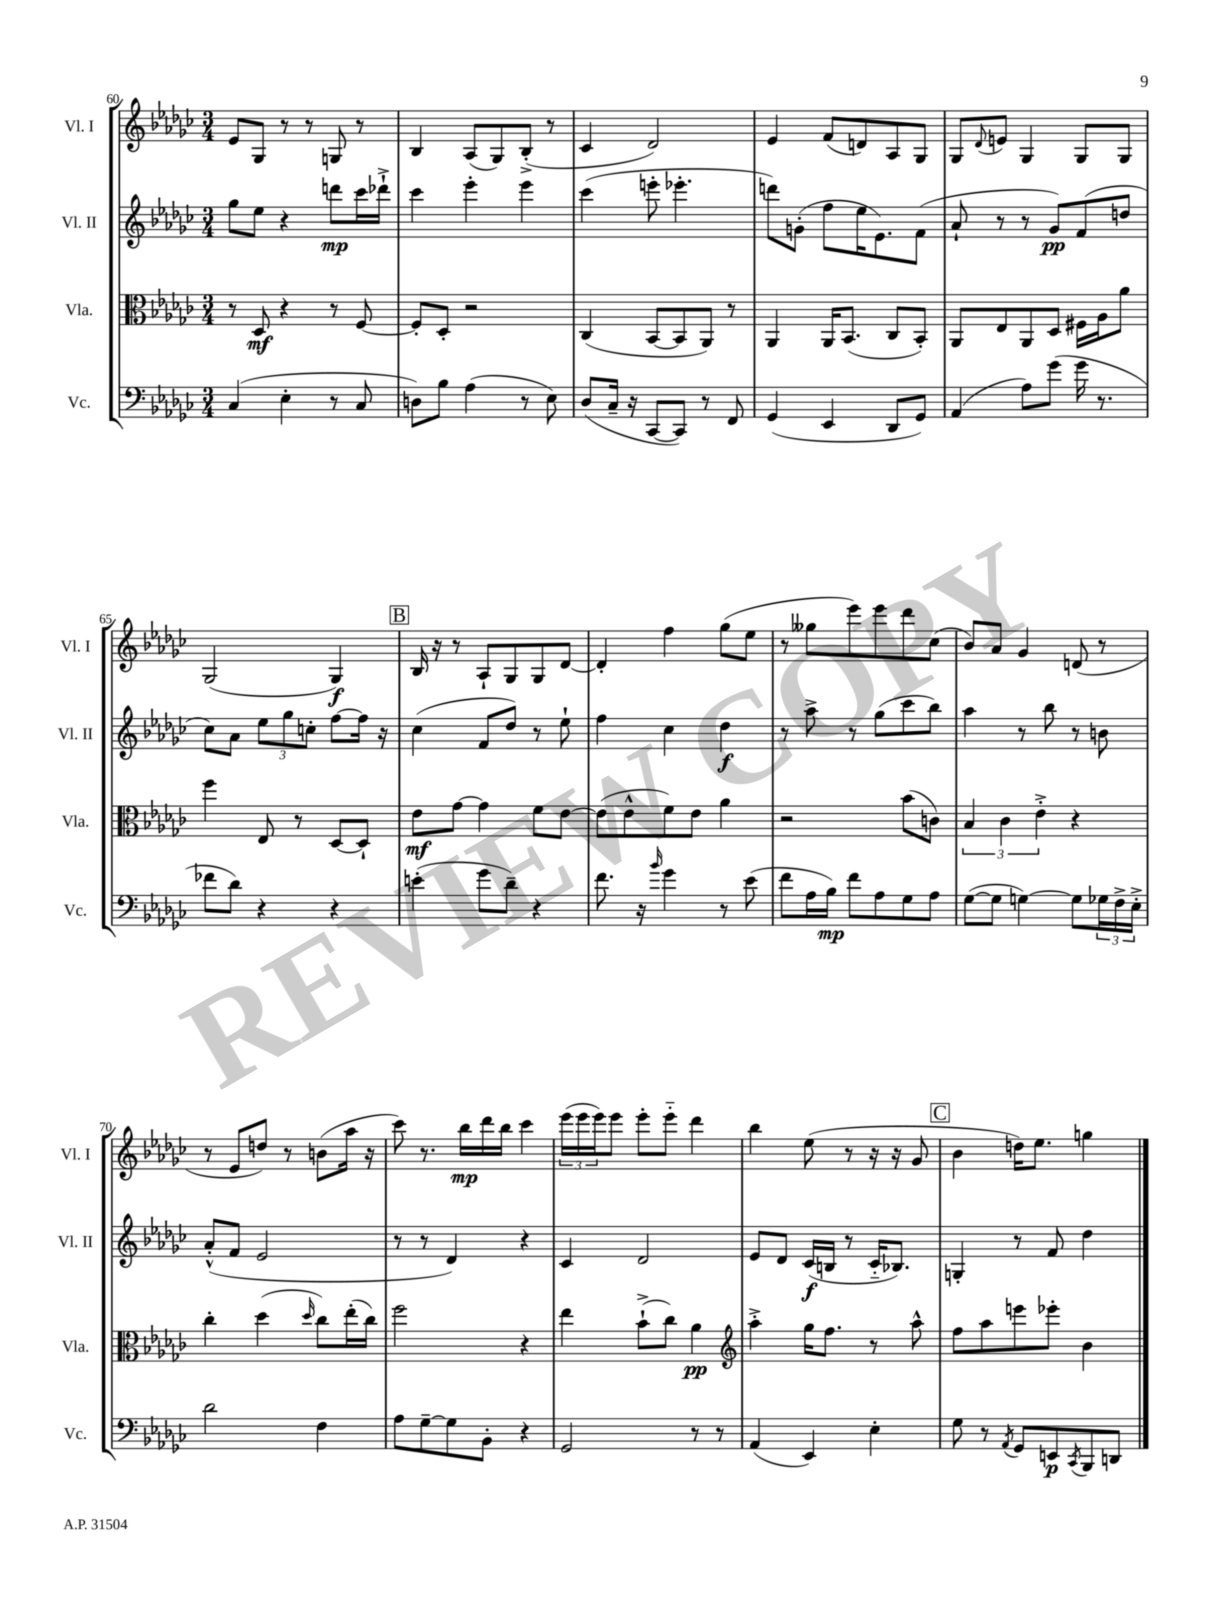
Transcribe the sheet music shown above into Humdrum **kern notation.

**kern	**kern	**kern	**kern
*staff4	*staff3	*staff2	*staff1
*clefF4	*clefC3	*clefG2	*clefG2
*k[b-e-a-d-g-c-]	*k[b-e-a-d-g-c-]	*k[b-e-a-d-g-c-]	*k[b-e-a-d-g-c-]
*M3/4	*M3/4	*M3/4	*M3/4
(4C-	8r	8gg-	8e-
.	8D-	8ee-	8G-
4E-'	4r	4r	8r
.	.	.	8r
8r	8r	8ddd	8G
8C-	[8F	16ccc-	8r
.	.	16ddd-`^	.
=	=	=	=
8D)	8F']	4ccc-	4B-
8B-	8D-'	.	.
(4A-	2r	4eee-'	(8A-
.	.	.	8G-)
8r	.	4eee-	(8B-'^
8E-)	.	.	8r
=	=	=	=
(8D-	(4C-	(4ccc-	4c-
16C-~	.	.	.
16r	.	.	.
[8CC-	[8BB-	8eee'	2d-)
8CC-])	8BB-]	4.eee-'	.
8r	8AA-)	.	.
8FF	8r	.	.
=	=	=	=
(4GG-	4AA-	8ddd)	4e-
.	.	(8g'	.
4EE-	16AA-	8ff	(8f
.	(8.BB-	.	.
.	.	16ee-	8d)
.	.	8.e-)	.
8DD-	8C-	.	8A-
8GG-)	8BB-')	(8f	8G-
=	=	=	=
(4AA-	8AA-	8a-`	8G-
.	.	.	8qqd-
.	8E-	8r	8e
8A-)	8AA-	8r	4G-
(8g-	8D-	8g-)	.
16g-	16F#	(8f	8G-
8.r	16A-	.	.
.	8a-	8dd	8G-
=	=	=	=
8f-	4ff	8cc-)	(2G-
8d-)	.	8a-	.
4r	8E-	12ee-	.
.	.	12gg-	.
.	8r	.	.
.	.	12cc'	.
4r	[8D-	[8ff	4G-)
.	8D-`]	16ff]	.
.	.	16r	.
=	=	=	=
(4e'	8e-	(4cc-	16B-
.	.	.	16r
.	[8g-	.	8r
8g-	4g-]	8f	8A-`
8d-~)	.	8dd-)	8G-
4r	8f	8r	8G-
.	[8e-	8ee-`	[8d-
=	=	=	=
8.f	(8e-]	4ff	4d-']
.	8e-^^	.	.
16r	.	.	.
16qqb-	.	.	.
4g-	8f)	4cc-	4ff
.	8e-	.	.
8r	4a-	4dd-	(8gg-
(8e-	.	.	8ee-
=	=	=	=
8f	2r	8r	8r
16A-	.	8aa-^	8gg--
16B-)	.	.	.
8f	.	8r	8eee-)
8A-	.	(8gg-	8eee-
8G-	(8b-	8ccc-	8ddd-
8A-	8c)	8bb-)	(8cc-
=	=	=	=
([8G-	6B-	4aa-	8b-)
8G-]	.	.	8a-
.	6c-	.	.
[4G)	.	8r	4g-
.	6e-'^	.	.
.	.	8bb-	.
8G]	4r	8r	(8d
24G-	.	8b	8r
24F^	.	.	.
24E-'^	.	.	.
=	=	=	=
2d-	4cc-'	(8a-'^^	8r
.	.	8f	8e-
.	(4dd-	2e-	8dd)
.	.	.	8r
.	16qqdd-	.	.
4F	8cc-)	.	(8b
.	(16ee-'	.	16aa-
.	16cc-)	.	16r
=	=	=	=
8A-	2ff	8r	8ccc-)
[8G-~	.	8r	8.r
8G-]	.	4d-)	.
.	.	.	16bb-
8BB-'	.	.	16ddd-
.	.	.	16bb-
4r	4r	4r	4ccc-
=	=	=	=
2GG-	4ee-	4c-	(24eee-
.	.	.	24eee-
.	.	.	24eee-)
.	.	.	8eee-
.	(8b-`^	2d-	8eee-'
.	8cc-)	.	8eee-'~
8r	4a-	.	4ddd-
8r	.	.	.
=	=	=	=
*	*clefG2	*	*
(4AA-	4aa-'^	8e-	4bb-
.	.	8d-	.
4EE-)	16gg-	(16c-	(8ee-
.	8.ff	16B	.
.	.	8r	8r
4E-'	8r	16c-'~	16r
.	.	8.B-)	16r
.	8aa-^^	.	8g-
=	=	=	=
8G-	8ff	4G'	4b-
8r	8aa-	.	.
8qAA-	.	.	.
8GG-	8eee	8r	16dd)
.	.	.	8.ee-
8EE	8eee-'	8f	.
8qCC-	.	.	.
8BBB-	4b-	4dd-	4gg
8DD	.	.	.
==	==	==	==
*-	*-	*-	*-
